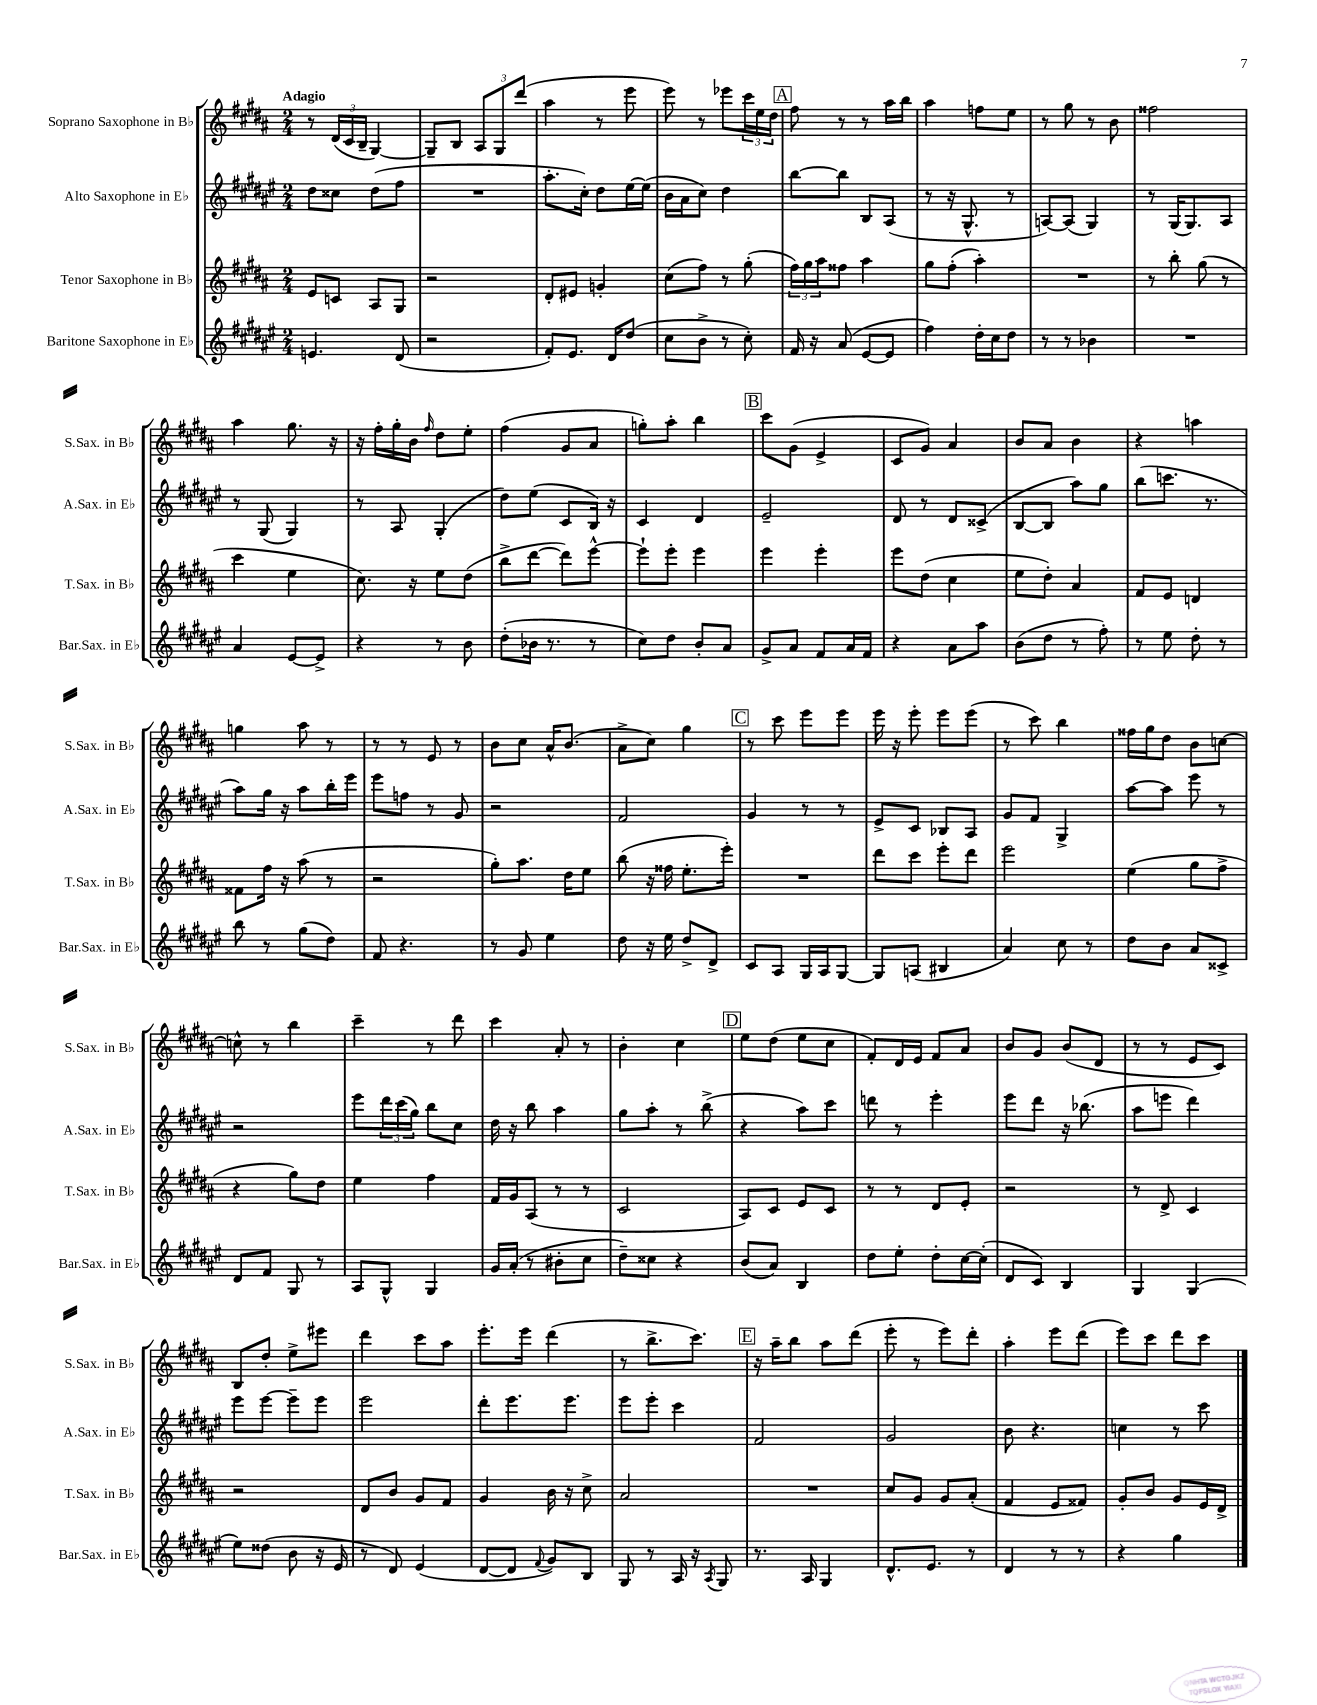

**kern	**kern	**kern	**kern
*staff4	*staff3	*staff2	*staff1
*clefG2	*clefG2	*clefG2	*clefG2
*k[f#c#g#d#a#e#]	*k[f#c#g#d#a#]	*k[f#c#g#d#a#e#]	*k[f#c#g#d#a#]
*M2/4	*M2/4	*M2/4	*M2/4
4.e/	8e/L	8dd#\L	8r
.	8c/J	8cc##\J	(24d#/LL
.	.	.	24c#/
.	.	.	24B~/JJ
.	8A#/L	(8dd#\L	[4G#/)
(8d#/	8G#/J	8ff#\J	.
=	=	=	=
2r	2r	2r	8G#~/]L
.	.	.	8B/J
.	.	.	12A#/L
.	.	.	12G#/
.	.	.	(12ddd#/J
=	=	=	=
8f#'/L)	8d#'/L	8.aa#'\L	4aa#\
8.e#/J	8e#/J	.	.
.	.	16cc#'\Jk)	.
.	4g'/	8dd#\L	8r
16d#/LK	.	.	.
(8dd#/J	.	[16ee#\L	8eee\
.	.	(16ee#\]JJ	.
=	=	=	=
8cc#\L	(8cc#\L	16b\LL	8eee\)
.	.	16a#\J	.
8b^\J	8ff#\J)	8cc#\J)	8r
8r	8r	4dd#\	8eee-\L
8cc#'\)	(8gg#'\	.	24ccc#\L
.	.	.	24ee\
.	.	.	24dd#\JJ
=	=	=	=
16f#/	24ff#\LL)	[8bb\L	8ff#\
.	24gg#\	.	.
16r	.	.	.
.	24aa#\J	.	.
(8a#/	8ff##\J	8bb\]J	8r
[8e#/L	4aa#\	8B/L	8r
8e#/]J	.	(8A#/J	16aa#\LL
.	.	.	16bb\JJ
=	=	=	=
4ff#\)	8gg#\L	8r	4aa#\
.	(8ff#'\J	16r	.
.	.	8.G#^^/	.
16dd#'\LL	4aa#'\)	.	8ff\L
16cc#\J	.	.	.
8dd#\J	.	8r	8ee\J
=	=	=	=
8r	2r	[8A/L)	8r
8r	.	(8A/]J	8gg#\
4b-\	.	4G#/)	8r
.	.	.	8b\
=	=	=	=
2r	8r	8r	2ff##\
.	8bb'\	(16G#/LK	.
.	.	8.G#/)	.
.	(8gg#\	.	.
.	8r	8A#/J	.
=	=	=	=
4a#/	4ccc#\	8r	4aa#\
.	.	(8G#/	.
[8e#/L	4ee\	4G#/)	8.gg#\
8e#^/]J	.	.	.
.	.	.	16r
=	=	=	=
4r	8.cc#\)	8r	16r
.	.	.	16ff#'\LL
.	.	8A#/	16gg#'\
.	16r	.	16b\JJ
.	.	.	16qqff#/
8r	8ee\L	(4G#'/	8dd#\L
8b\	(8dd#\J	.	8ee'\J
=	=	=	=
(8dd#'\L	8bb^\L	8dd#\L)	(4ff#\
16b-\Jk	[8ddd#\J	(8ee#\J	.
8.r	.	.	.
.	8ddd#\]L)	8c#/L	8g#/L
8r	[8eee^^\J	16B/Jk)	8a#/J
.	.	16r	.
=	=	=	=
8cc#\L)	8eee`\]L	4c#/	8gg'\L)
8dd#\J	8eee'\J	.	8aa#'\J
8b'/L	4eee\	4d#/	4bb\
8a#/J	.	.	.
=	=	=	=
8g#^/L	4eee\	2e#~/	8ccc#\L
8a#/J	.	.	(8g#\J
8f#/L	4eee'\	.	4e^/
16a#/L	.	.	.
16f#/JJ	.	.	.
=	=	=	=
4r	8eee\L	8d#/	8c#/L
.	(8dd#\J	8r	8g#/J)
8a#\L	4cc#\	8d#/L	4a#/
8aa#\J	.	(8c##^/J	.
=	=	=	=
(8b\L	8ee\L	[8B/L	8b/L
8dd#\J	8dd#'\J)	8B/]J	8a#/J
8r	4a#/	8aa#\L)	4b\
8ff#'\)	.	8gg#\J	.
=	=	=	=
8r	8f#/L	(8bb\L	4r
8ee#\	8e/J	8.ccc\J	.
8dd#'\	4d/	.	4aa\
.	.	8.r	.
8r	.	.	.
=	=	=	=
8bb\	8f##\L	8aa#\L)	4gg\
8r	16ff#\Jk	16gg#\Jk	.
.	16r	16r	.
(8gg#\L	(8aa#\	8aa#\L	8aa#\
8dd#\J)	8r	16bb'\L	8r
.	.	16eee#\JJ	.
=	=	=	=
8f#/	2r	8eee#\L	8r
4.r	.	8ff\J	8r
.	.	8r	8e/
.	.	8g#/	8r
=	=	=	=
8r	8gg#'\L)	2r	8b\L
8g#/	8.aa#\J	.	8cc#\J
4ee#\	.	.	16a#^^/LK
.	16dd#\LK	.	(8.b/J
.	8ee\J	.	.
=	=	=	=
8dd#\	(8bb\	2f#/	8a#^\L
16r	16r	.	8cc#\J)
16ee#\	16ff##\	.	.
8dd#^/L	8.ee'\L	.	4gg#\
8d#^/J	.	.	.
.	16eee'\Jk)	.	.
=	=	=	=
8c#/L	2r	4g#/	8r
8A#/J	.	.	8ccc#\
16G#/LL	.	8r	8eee\L
16A#/J	.	.	.
[8G#/J	.	8r	8eee\J
=	=	=	=
8G#/]L	8ddd#\L	8e#^/L	16eee\
.	.	.	16r
(8A/J	8ccc#\J	8c#/J	8eee'\
4B#/	8eee'\L	8B-/L	8eee\L
.	8ddd#\J	8A#/J	(8eee\J
=	=	=	=
4a#/)	2eee\	8g#/L	8r
.	.	8f#/J	8ccc#\)
8cc#\	.	4G#^/	4bb\
8r	.	.	.
=	=	=	=
8dd#\L	(4ee\	[8aa#\L	16ff##\LL
.	.	.	16gg#\J
8b\J	.	8aa#\]J	8dd#\J
8a#/L	8gg#\L	8eee#\	8b\L
8c##^/J	8ff#^\J	8r	[8cc\J
=	=	=	=
8d#/L	4r	2r	8cc^^\]
8f#/J	.	.	8r
8G#/	8gg#\L)	.	4bb\
8r	8dd#\J	.	.
=	=	=	=
8A#/L	4ee\	8eee#\L	4ccc#~\
8G#^^/J	.	24ddd#\L	.
.	.	(24ccc#\	.
.	.	24gg#\JJ)	.
4G#/	4ff#\	8bb\L	8r
.	.	8cc#\J	8ddd#\
=	=	=	=
16g#/LL	16f#/LL	16dd#\	4ccc#\
(16a#'/JJ	16g#/J	16r	.
8r	(8A#/J	8bb\	.
8b#'\L	8r	4aa#\	8a#'/
8cc#\J	8r	.	8r
=	=	=	=
8dd#~\L)	2c#/	8gg#\L	4b'\
8cc##\J	.	8aa#'\J	.
4r	.	8r	4cc#\
.	.	(8bb^\	.
=	=	=	=
(8b/L	8A#/L)	4r	8ee\L
8a#/J)	8c#/J	.	(8dd#\J
4B/	8e/L	8aa#\L)	8ee\L
.	8c#/J	8ccc#\J	8cc#\J
=	=	=	=
8dd#\L	8r	8ddd\	8f#'/L)
8ee#'\J	8r	8r	16d#/L
.	.	.	16e/JJ
8dd#'\L	8d#/L	4eee#'\	8f#/L
[16cc#\L	8e'/J	.	8a#/J
(16cc#'\]JJ	.	.	.
=	=	=	=
8d#/L	2r	8eee#\L	8b/L
8c#/J)	.	8ddd#\J	8g#/J
4B/	.	16r	(8b/L
.	.	(8.bb-\	.
.	.	.	8d#/J
=	=	=	=
4G#/	8r	8aa#\L	8r
.	8d#^/	8eee\J	8r
(4G#/	4c#/	4ddd#\)	8e/L
.	.	.	8c#/J)
=	=	=	=
8ee#\L)	2r	8eee#\L	8B/L
(8dd##\J	.	[8eee#\J	8dd#'/J
8b\	.	8eee#~\]L	8ee^\L
16r	.	8eee#\J	8eee#\J
16e#/	.	.	.
=	=	=	=
8r	8d#/L	2eee#\	4ddd#\
8d#/)	8b/J	.	.
(4e#/	8g#/L	.	8ccc#\L
.	8f#/J	.	8aa#\J
=	=	=	=
[8d#/L	4g#/	8ddd#'\L	8.eee'\L
8d#/]J	.	8.eee#\	.
.	.	.	16eee\Jk
8qqf#/	.	.	.
8g#/L)	16b\	.	(4ddd#\
.	16r	8.eee#\J	.
8B/J	8cc#^\	.	.
=	=	=	=
8G#/	2a#/	8eee#\L	8r
8r	.	8eee#'\J	8.bb^\L
16A#/	.	4ccc#\	.
16r	.	.	8.ccc#\J)
8qA#/	.	.	.
8G#/	.	.	.
=	=	=	=
8.r	2r	2f#/	16r
.	.	.	16aa#~\LK
.	.	.	8bb\J
16A#/	.	.	.
4G#/	.	.	8aa#\L
.	.	.	(8ddd#\J
=	=	=	=
8.d#^^/L	8cc#/L	2g#/	8eee'\
.	8g#/J	.	8r
8.e#/J	.	.	.
.	8g#/L	.	8eee\L)
8r	(8a#'/J	.	8ddd#'\J
=	=	=	=
4d#/	4f#/	8b\	4aa#'\
.	.	4.r	.
8r	8e/L	.	8eee\L
8r	8f##/J)	.	(8ddd#\J
=	=	=	=
4r	8g#'/L	4cc\	8eee\L)
.	8b/J	.	8ccc#\J
4gg#\	8g#/L	8r	8ddd#\L
.	16e/L	8ccc#\	8ccc#\J
.	16d#^/JJ	.	.
==	==	==	==
*-	*-	*-	*-
